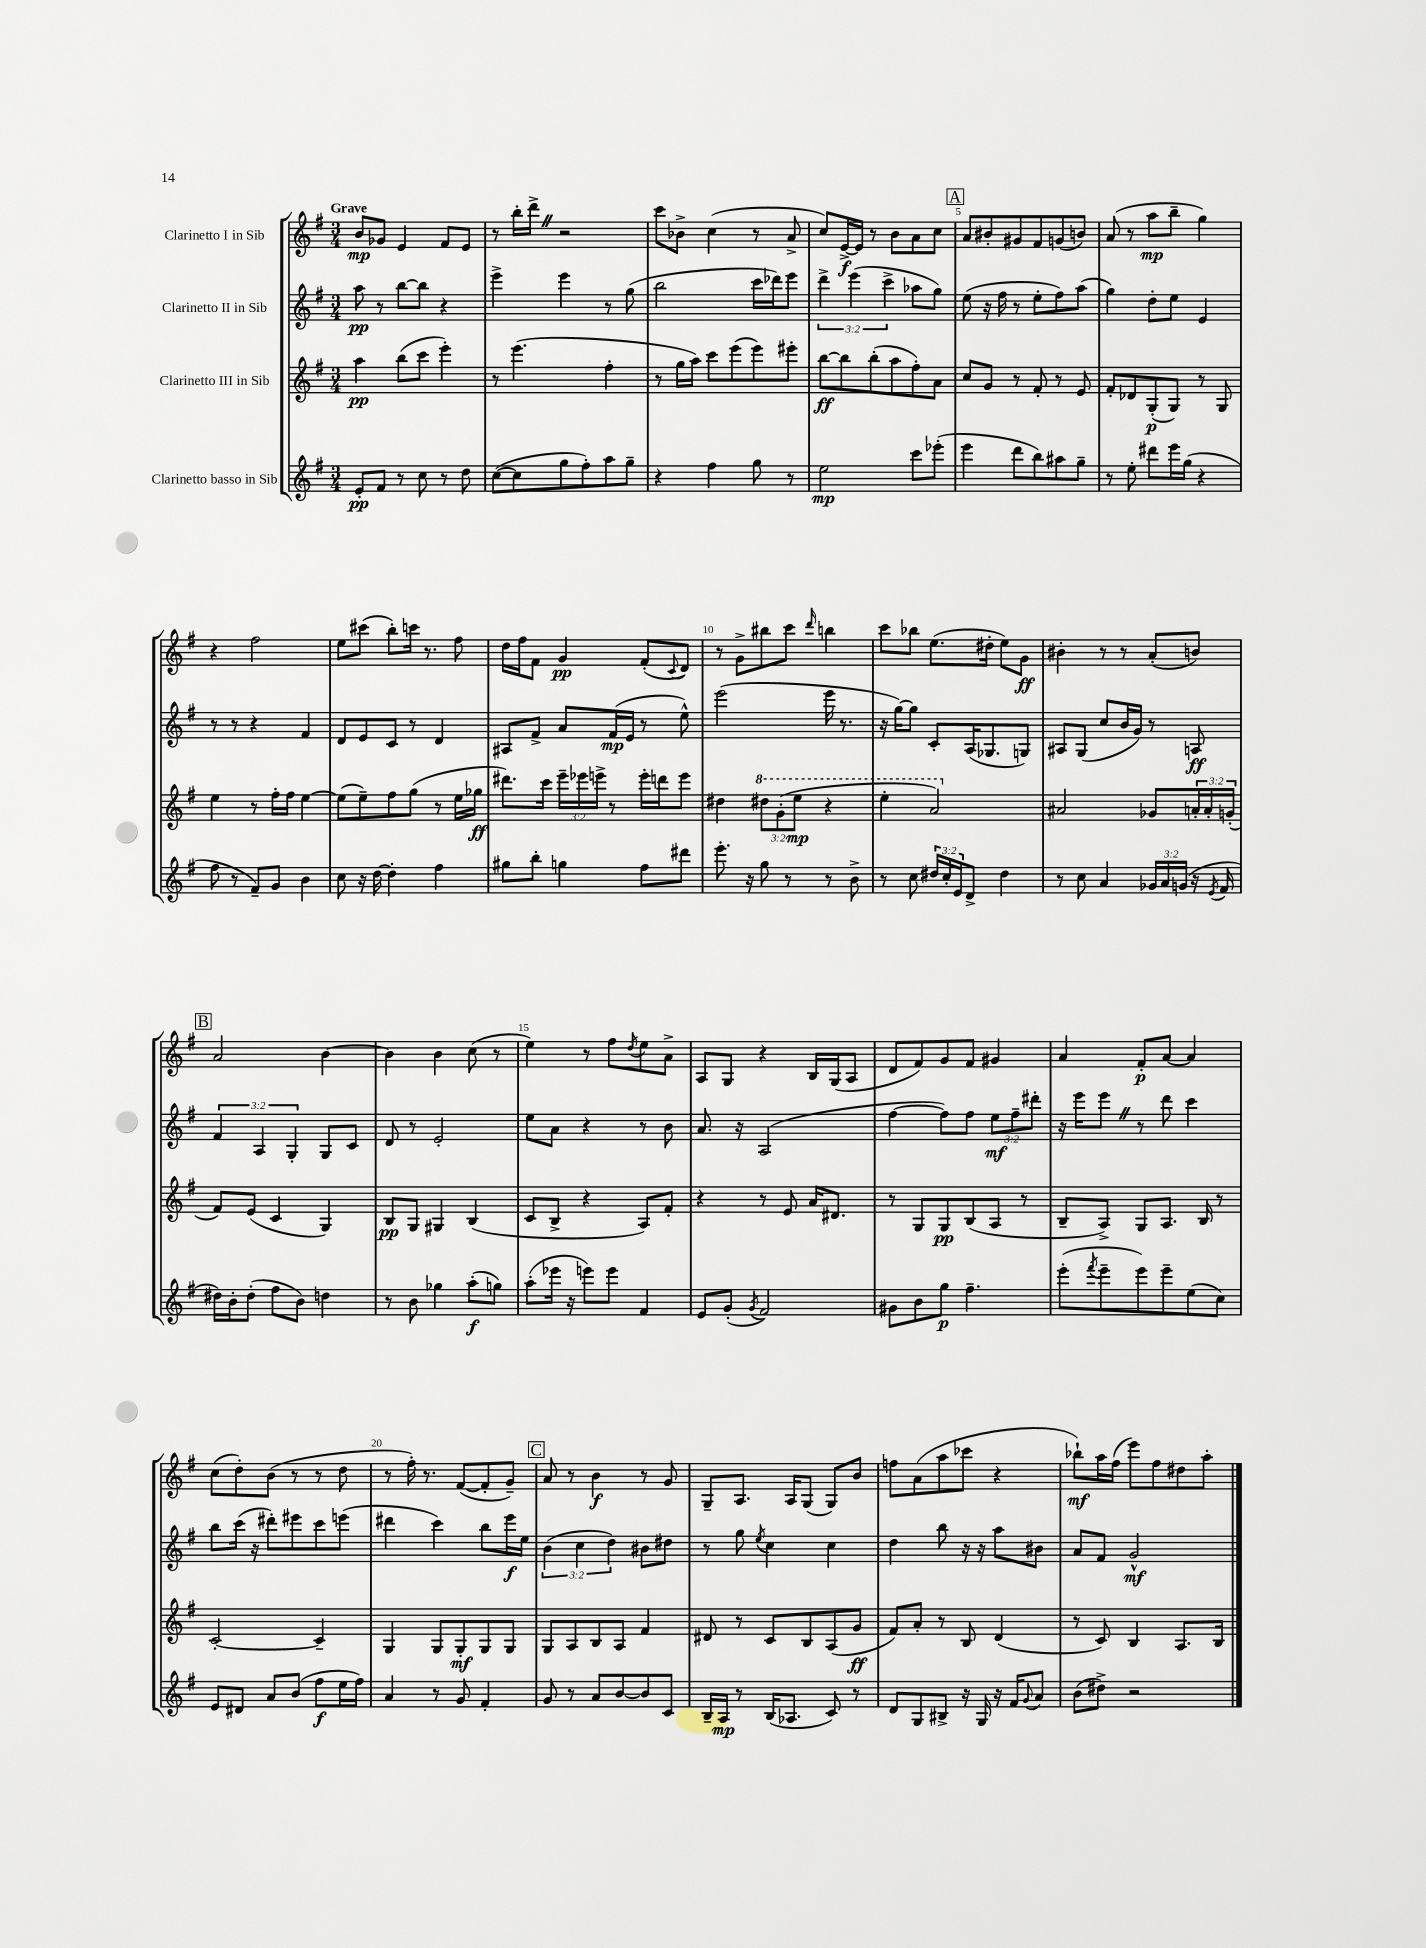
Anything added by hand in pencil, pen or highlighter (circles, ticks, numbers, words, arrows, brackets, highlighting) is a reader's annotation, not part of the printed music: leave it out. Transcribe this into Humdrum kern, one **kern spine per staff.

**kern	**kern	**kern	**kern
*staff4	*staff3	*staff2	*staff1
*clefG2	*clefG2	*clefG2	*clefG2
*k[f#]	*k[f#]	*k[f#]	*k[f#]
*M3/4	*M3/4	*M3/4	*M3/4
8e'	4aa	8aa	8b
8f#	.	8r	8g-
8r	(8bb	[8bb	4e
8cc	8ccc	8bb]	.
8r	4eee')	4r	8f#
8dd	.	.	8e
=	=	=	=
([8cc	8r	4eee^	8r
8cc]	(4.eee	.	16bb'
.	.	.	16ddd^
8gg	.	4eee	2r
8ff#')	.	.	.
8aa	4ff#'	8r	.
8gg~	.	(8gg	.
=	=	=	=
4r	8r	2bb	8ccc
.	16gg	.	8b-^
.	16aa)	.	.
4ff#	8ccc	.	(4cc
.	(8eee	.	.
8gg	8eee)	16ccc	8r
.	.	16ddd-)	.
8r	8eee#'	8eee	8a^
=	=	=	=
2ee	[8bb	6ddd^	8cc)
.	8bb]	.	[16e^
.	.	(6eee	.
.	.	.	16e]
.	(8bb'	.	8r
.	.	6ccc^	.
.	8aa	.	8b
8ccc	8ff#')	8aa-	8a
(8eee-'	8a	8gg)	8cc
=	=	=	=
4eee	8cc	(8ee	8a
.	8g	16r	8b#'
.	.	16ff#	.
8ddd	8r	8r	8g#
8bb)	8f#'	8ee'	8f#
8aa#	8r	8ff#)	(8g
8gg~	8e	(8aa	8b)
=	=	=	=
8r	8f#'	4gg)	(8a
8ee'	8d-	.	8r
8ddd#	(8G'	8dd'	8aa
16eee	8G)	8ee	8bb~
(16gg	.	.	.
4r	8r	4e	4gg)
.	8G	.	.
=	=	=	=
8ff#	4ee	8r	4r
8r	.	8r	.
8f#~)	8r	4r	2ff#
8g	16ff#'	.	.
.	16ff#	.	.
4b	[4ee	4f#	.
=	=	=	=
8cc	(8ee]	8d	8ee
16r	8ee~)	8e	(8ccc#
[16dd	.	.	.
4dd']	8ff#	8c	8bb')
.	(8gg	8r	16ccc
.	.	.	8.r
4ff#	8r	4d	.
.	16ee	.	8ff#
.	16gg-	.	.
=	=	=	=
8gg#	8.ddd#)	8A#	16dd
.	.	.	16ff#
8bb'	.	8f#^	8f#
.	16ccc	.	.
4gg	24eee~	8a	4g
.	24eee-	.	.
.	24eee^	.	.
.	8r	(16f#	.
.	.	16e	.
8ff#	16eee'	8r	(8f#'
.	16ddd	.	.
.	.	.	8qqc
8ddd#	8eee	8ee^^)	8d)
=	=	=	=
8.eee'	4dd#	(2eee	8r
.	.	.	8g^
16r	.	.	.
8gg	12ddd#	.	8bb#
.	(12gg'	.	.
8r	.	.	8ccc
.	12eee	.	.
.	.	.	16qqddd
8r	4r	16eee	4bb
.	.	8.r	.
8b^	.	.	.
=	=	=	=
8r	4eee'	16r	8ccc
.	.	[16gg)	.
8cc	.	8gg]	8bb-
24dd#	2aa)	8c'	(8.ee
24cc'	.	.	.
24e	.	.	.
8d^	.	(16A	.
.	.	8.G-	16dd#'
4dd#	.	.	8ee)
.	.	8G)	8g
=	=	=	=
8r	2a#	8A#	4b#'
8cc	.	(8G	.
4a	.	8cc	8r
.	.	16b	8r
.	.	16g)	.
24g-	8g-	8r	(8a'
24a	.	.	.
(24g	.	.	.
16r	24a'	8A	8b)
.	24a'	.	.
8qe	.	.	.
16f#	.	.	.
.	(24g'	.	.
=	=	=	=
16dd#)	8f#)	6f#	2a
16b'	.	.	.
(8dd#'	(8e	.	.
.	.	6A	.
8ff#	4c	.	.
.	.	6G'	.
8b)	.	.	.
4dd	4G)	8G	[4b
.	.	8c	.
=	=	=	=
8r	8B	8d	4b]
8b	8G	8r	.
4gg-	4G#	2e'	4b
(8aa'	(4B	.	(8cc
8gg)	.	.	8r
=	=	=	=
(8aa'	8c	8ee	4ee)
16eee-	8B^	8a	.
16r	.	.	.
8eee)	4r	4r	8r
8eee	.	.	8ff#
.	.	.	8qdd
4f#	8A)	8r	8ee
.	8f#'	8b	8a^
=	=	=	=
8e	4r	8.a	8A
(8g'	.	.	8G
.	.	16r	.
8qg	.	.	.
2f#)	8r	(2A	4r
.	8e	.	.
.	16a	.	16B
.	8.d#	.	(16G
.	.	.	8A
=	=	=	=
8g#	8r	[4ff#	8d
8b	8G	.	8f#)
8gg	8G	8ff#])	8g
4.ff#~	(8B	8ff#	8f#
.	8A	12ee	4g#
.	.	12ff#~	.
.	8r	.	.
.	.	12ddd#'	.
=	=	=	=
(8eee'	8B~	16r	4a
.	.	16eee	.
8qfff#	.	.	.
8eee~	8A^)	8eee	.
8eee)	8G	8r	8f#'
8eee~	8.A	8ddd	[8a
(8ee	.	4ccc	4a]
.	16B	.	.
8cc)	8r	.	.
=	=	=	=
8e	[2c'	8bb	(8cc
8d#	.	(16ccc	8dd')
.	.	16r	.
8a	.	8ddd#')	(8b
(8b	.	8eee#	8r
8ff#	4c~]	8ccc	8r
16ee	.	(8eee	8dd
16ff#)	.	.	.
=	=	=	=
4a	4G	4ddd#	8r
.	.	.	16ff#')
.	.	.	8.r
8r	8G	4ccc)	.
8g	8G'	.	([8f#
4f#'	8G	8bb	8f#']
.	8G	16eee	8g~)
.	.	16ee	.
=	=	=	=
8g	8G	(6b	8a
8r	8A	.	8r
.	.	6cc	.
8a	8B	.	4b
.	.	6dd)	.
[8b	8A	.	.
8b]	4f#	8b#	8r
8c	.	8dd#	8g
=	=	=	=
16B~	8d#	8r	8G~
16A	.	.	.
8r	8r	8gg	8.A
.	.	8qee	.
(16B	8c	4cc	.
8.A-	.	.	16A
.	8B	.	(8G
8c)	(8A	4cc	8G)
8r	8g	.	8b
=	=	=	=
8d	8f#)	4dd	8ff
8G	8a'	.	(8a
8B#^	8r	8bb	8aa
16r	8B	16r	8ccc-
16G	.	16r	.
16r	(4d	8aa	4r
16f#	.	.	.
8qqg	.	.	.
8a	.	8b#	.
=	=	=	=
(8b	8r	8a	8bb-`)
8dd#^)	8c)	8f#	16aa
.	.	.	(16ff#
2r	4B	2g^^	8eee)
.	.	.	8ff#
.	8.A	.	8dd#
.	.	.	8aa'
.	16B	.	.
==	==	==	==
*-	*-	*-	*-
